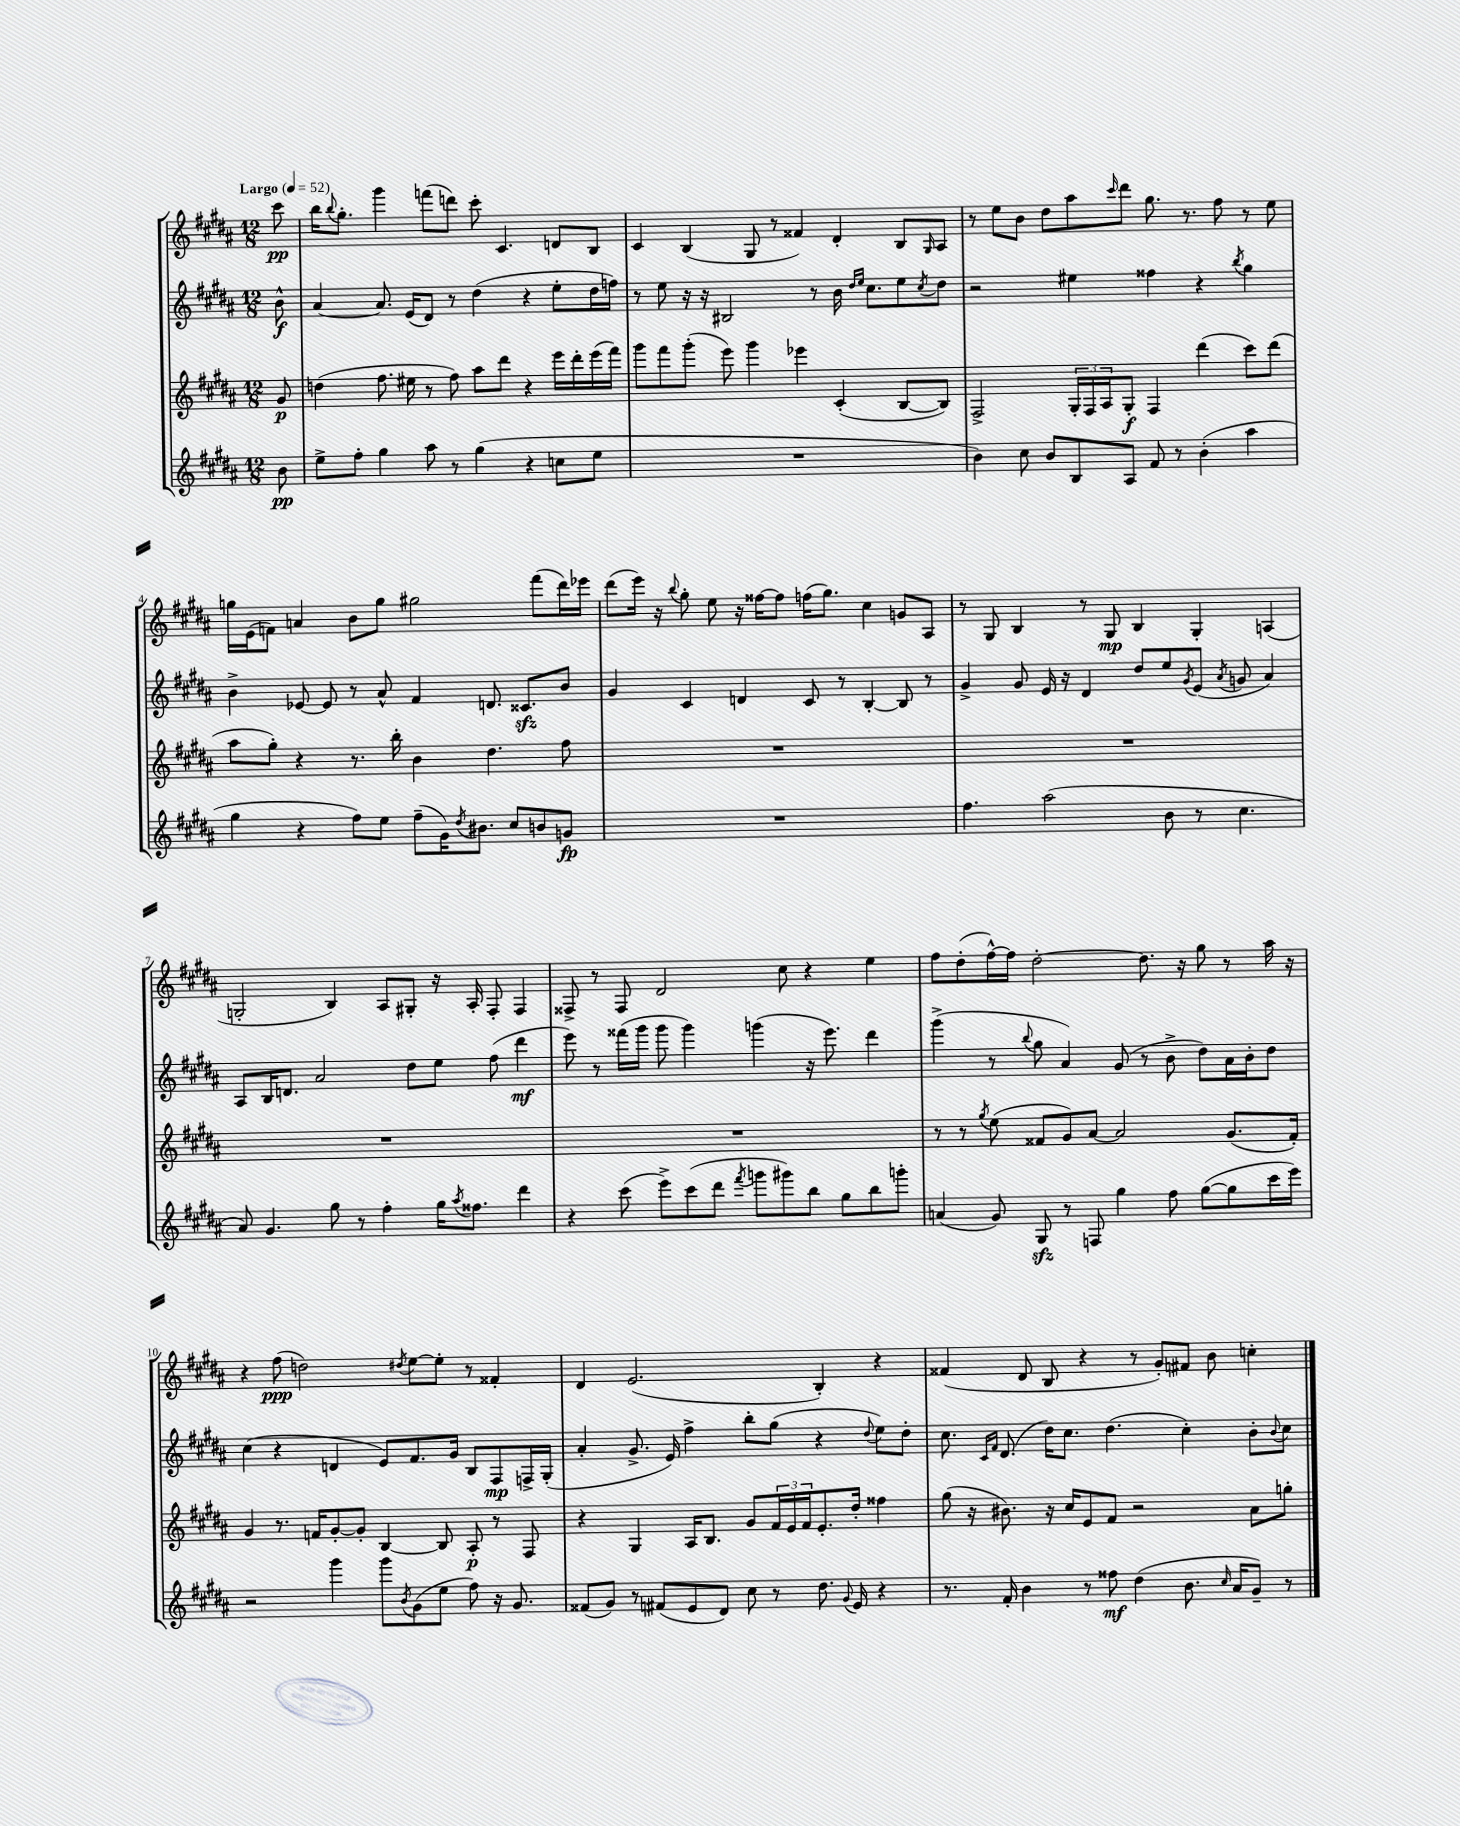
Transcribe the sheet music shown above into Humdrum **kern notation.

**kern	**kern	**kern	**kern
*staff4	*staff3	*staff2	*staff1
*clefG2	*clefG2	*clefG2	*clefG2
*k[f#c#g#d#a#]	*k[f#c#g#d#a#]	*k[f#c#g#d#a#]	*k[f#c#g#d#a#]
*M12/8	*M12/8	*M12/8	*M12/8
*MM52	*MM52	*MM52	*MM52
8b\	8g#/	8b^^\	8ccc#\
=	=	=	=
8ee^\L	(4dd\	[4a#/	16bb\LK
.	.	.	8qqbb/
.	.	.	8.gg#'\J
8ff#'\J	.	.	.
4gg#\	8.ff#\	8.a#/]	4ggg#\
.	16ee#\	(16e/LK	.
8aa#\	8r	8d#/J)	(8fff\L
8r	8ff#\)	8r	8ddd\J)
(4gg#\	8aa#\L	(4dd#\	8ccc#'\
.	8ddd#\J	.	4.c#/
4r	4r	4r	.
8cc\L	16eee\LL	8ee'\L	8d/L
.	16ddd#'\	.	.
8ee\J	(16eee\	16dd#\L	8B/J
.	16fff#\JJ)	16ff\JJ)	.
=	=	=	=
1.r	8ggg#\L	8r	4c#/
.	8fff#\	8ee\	.
.	(8ggg#'\J	16r	(4B/
.	.	16r	.
.	8eee\)	2B#/	.
.	4ggg#\	.	8G#/
.	.	.	8r
.	4eee-\	.	4f##/)
.	.	8r	.
.	(4c#'/	16b\	4d#'/
.	.	16qqdd#/LL	.
.	.	16qqee/JJ	.
.	.	8.cc#\L	.
.	[8B/L	8ee\	8B/L
.	.	8qcc#/	16qqG#/
.	8B/]J)	8dd#\J	8A#/J
=	=	=	=
4b\)	2F#^/	2r	8r
.	.	.	8ee\L
8cc#\	.	.	8b\J
8b/L	.	.	8dd#\L
8B/	24G#'/LL	4ee#\	8aa#\
.	24F#/	.	.
.	24A#/J	.	.
.	.	.	16qqccc#/
8A#/J	8G#'/J	.	8ddd#\J
8f#/	4F#/	4ff##\	8.gg#\
8r	.	.	.
.	.	.	8.r
(4b'\	(4ddd#\	4r	.
.	.	.	8ff#\
.	.	8qbb/	.
4aa#\	8ccc#\L)	4gg#\	8r
.	(8ddd#\J	.	8ee\
=	=	=	=
4gg#\	8aa#\L	4b^\	16gg\LL
.	.	.	(16e\J
.	8gg#'\J)	.	8f\J)
4r	4r	[8e-/	4a/
.	.	8e-/]	.
8ff#\L)	8.r	8r	8b\L
8ee\J	.	8a#^^/	8gg\J
.	16bb'\	.	.
(8ff#~\L	4b\	4f#/	2gg#\
16g#\K)	.	.	.
8qdd#/	.	.	.
8.b#\J	.	.	.
.	4.dd#\	8.d/	.
8cc#/L	.	.	.
.	.	8.c##/L	.
8b/	.	.	(8fff#\L
8g/J	8ff#\	8b/J	16ddd#\L)
.	.	.	16eee-\JJ
=	=	=	=
1.r	1.r	4g#/	(8ddd#\L
.	.	.	16eee\Jk)
.	.	.	16r
.	.	.	8qqbb/
.	.	4c#/	8gg#'\
.	.	.	8ee\
.	.	4d/	16r
.	.	.	[16ff##\LK
.	.	.	8ff##\]J
.	.	8c#/	(16ff\LK
.	.	.	8.gg#\J)
.	.	8r	.
.	.	[4B'/	4cc#\
.	.	8B/]	8g/L
.	.	8r	8A#/J
=	=	=	=
4.ff#\	1.r	4g#^/	8r
.	.	.	8G#/
.	.	8g#/	4B/
(2aa#\	.	16e/	.
.	.	16r	.
.	.	4d#/	8r
.	.	.	8G#/
.	.	8dd#/L	4B/
8b\	.	8ee/	.
.	.	8qg#/	.
8r	.	(8e/J	4G#'/
.	.	8qa#/	.
4.cc#\	.	8g/	.
.	.	4a#/)	(4A/
=	=	=	=
8a#/)	1.r	8A#/L	2G'/
4.g#/	.	16B/K	.
.	.	8.d/J	.
.	.	2a#/	.
8gg#\	.	.	4B/)
8r	.	.	.
4ff#'\	.	.	8A#/L
.	.	8dd#\L	8G#'/J
16gg#\LK	.	8ee\J	16r
8qaa#/	.	.	.
8.ff##\J	.	.	16A#'/
.	.	(8ff#\	8F#'/
4ddd#\	.	4ddd#\	4F#/
=	=	=	=
4r	1.r	8eee\)	8F##^/
.	.	8r	8r
(8ccc#\	.	(16fff##\LL	8F##/
.	.	16ggg#\JJ	.
8eee^\L)	.	8ggg#\	2d#/
(8ccc#\	.	4ggg#\)	.
8ddd#\J	.	.	.
8qfff#/	.	.	.
8ggg\L	.	(4ggg\	.
8ggg#\)	.	.	8cc#\
8bb\J	.	16r	4r
.	.	8.eee\)	.
8gg#\L	.	.	.
8bb\	.	4ddd#\	4ee\
8ggg'\J	.	.	.
=	=	=	=
(4a/	8r	(4ggg#^\	8ff#\L
.	8r	.	(8dd#'\
.	8qgg#/	.	.
8g#/)	(8ee\	8r	[16ff#^^\L)
.	.	.	16ff#\]JJ
.	.	8qqbb/	.
8G#/	8f##/L	8gg#\	[2dd#'\
8r	8g#/)	4a#/)	.
8F/	[8a#/J	.	.
4gg#\	2a#/]	(8g#/	.
.	.	8r	8.dd#\]
8ff#\	.	8b^\	.
.	.	.	16r
([8gg#\L	.	8dd#\L)	8gg#\
8gg#\]	(8.g#/L	16a#\L	8r
.	.	16b'\J	.
16ccc#\L	.	8dd#\J	16aa#\
16eee\JJ)	16f##'/Jk)	.	16r
=	=	=	=
2r	4g#/	(4cc#\	4r
.	8.r	4r	(8ff#\
.	.	.	2dd\)
.	16f/LK	.	.
4ggg#\	[8g#'/	4d/	.
.	8g#'/]J	.	.
8ggg#\L	[4B/	8e/L)	.
8qb/	.	.	8qdd#/
(8g#\	.	8.f#/	[8ee\L
8ee\J	8B/]	.	8ee'\]J
.	.	16g#/Jk	.
8ff#\)	8A#'/	8B/L	8r
16r	8r	8F#/	4f##'/
8.g#/	.	.	.
.	8F#/	16F^/L	.
.	.	(16G#'/JJ	.
=	=	=	=
(8f##/L	4r	4a#'/	4d#/
8g#/J)	.	.	.
8r	4G#/	8.g#^/	(2.e/
(8f#/L	.	.	.
.	.	16e/)	.
8e/	16A#/LK	4ff#^\	.
.	8.B/J	.	.
8d#/J)	.	.	.
8cc#\	8g#/L	8bb'\L	.
8r	24f#/L	(8gg#\J	.
.	24e/	.	.
.	24f#/J	.	.
8.dd#\	8.e'/	4r	4B'/)
8qqg#/	.	.	.
16e/	16dd#'/Jk	.	.
.	.	8qqdd#/	.
4r	4ff##\	8ee\L)	4r
.	.	8dd#'\J	.
=	=	=	=
8.r	(8gg#\	8.cc#\	(4f##/
.	16r	.	.
.	.	16qqc#/LL	.
.	.	16qqf#/JJ	.
16f#'/	8.b#\)	(8.d#/	.
4b\	.	.	8d#/
.	16r	16dd#\LK)	8B/
.	16cc#/LK	8.cc#\J	.
8r	8e/	.	4r
8ff##\	8f#/J	(4.dd#\	.
(4dd#\	2r	.	8r
.	.	.	8g#'/L)
8.b\	.	4cc#'\)	8f#/J
.	.	.	8b\
16qqcc#/	.	.	.
16a#/LK	.	.	.
8g#~/J)	8a#\L	8b'\L	4cc'\
.	.	8qqb/	.
8r	8gg'\J	8cc#\J	.
==	==	==	==
*-	*-	*-	*-
